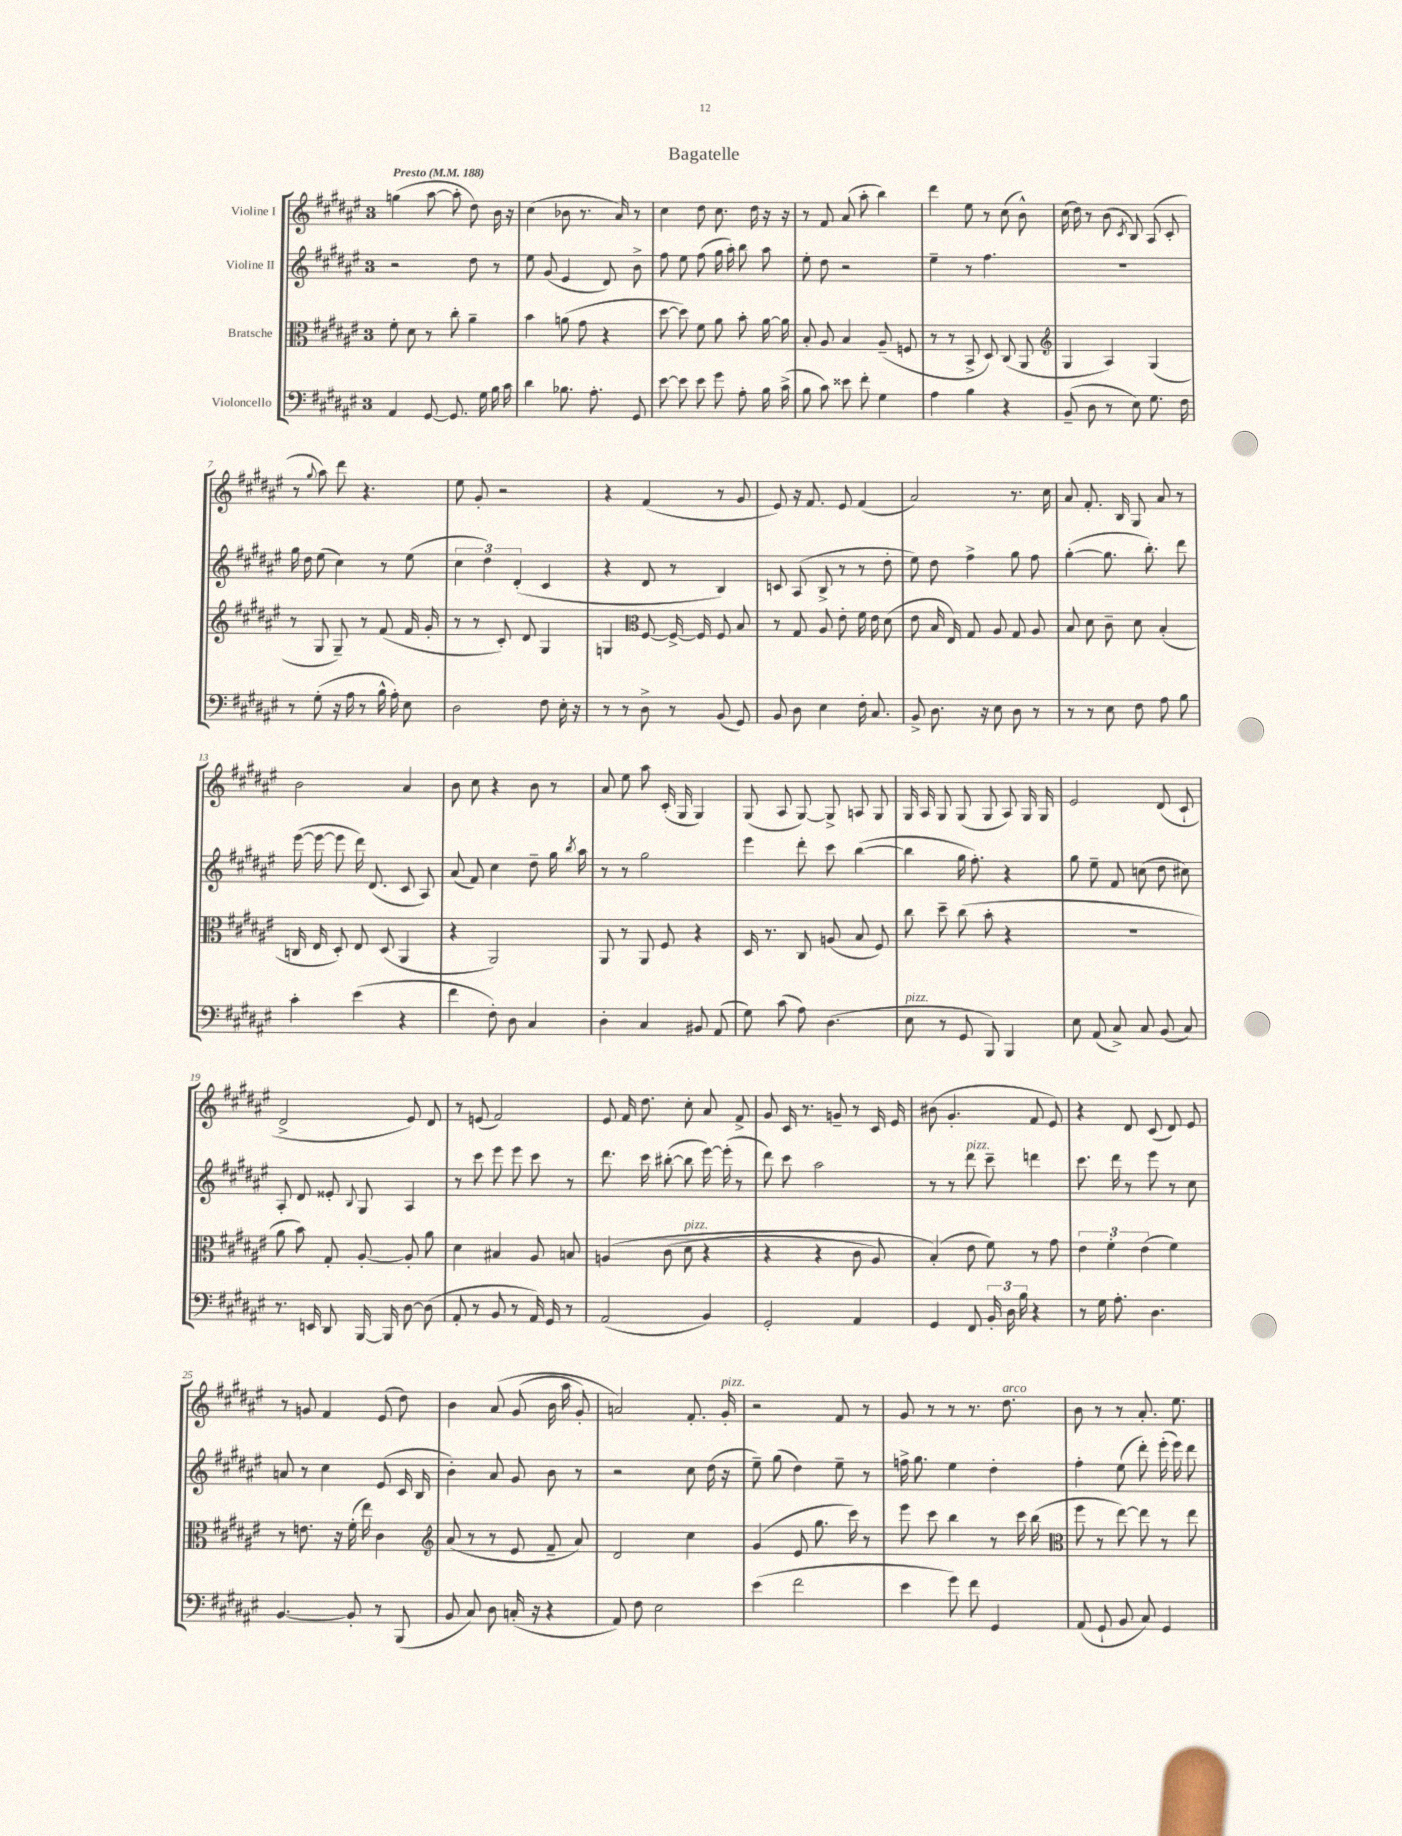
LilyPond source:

\header { title = "Bagatelle" }
<<
\new StaffGroup <<
\new Staff = "s0" \with { instrumentName = "Violine I" } {
    \clef treble \key fis \major \once \override Staff.TimeSignature.style = #'single-digit \time 3/4 \tempo "Presto" 4 = 188
    \autoBeamOff g''4( ais''8~ ais''8-. dis''8) b'16 r16 |
    cis''4( bes'8 r8. ais'16) r8 |
    cis''4 dis''8 cis''8. dis''16 r16 r16 |
    r8 fis'8 ais'8( ais''8-. b''4) |
    dis'''4 eis''8 r8 cis''8( b'8-^) |
    cis''16( dis''16) r8 b'8( \acciaccatura { cis'8 } b8) ais8( cis'8-. |
    r8 \appoggiatura { gis''8 } ais''8) dis'''8 r4. |
    eis''8 gis'8-. r2 |
    r4 fis'4( r8 gis'8 |
    eis'8) r16 fis'8. eis'8 fis'4( |
    ais'2) r8. cis''16 |
    ais'8 fis'8.-. b16 gis8 ais'8 r8 |
    b'2 ais'4 |
    b'8 cis''8 r4 b'8 r8 |
    ais'8 eis''8 ais''8 cis'16-.( gis16 gis4) |
    gis8( ais8 gis8~) gis8-> a8 gis8 |
    gis16 ais16 gis8 gis8( gis8 ais8) gis16 gis16 |
    eis'2 dis'8( cis'8-! |
    dis'2-> eis'8) dis'8 |
    r8 e'8( fis'2) |
    eis'8 fis'16 dis''8. cis''8-. ais'8 fis'8-> |
    gis'8 cis'16 r8. g'8-- r8 cis'16 eis'16 |
    bis'8( gis'4.-. fis'8 eis'8) |
    r4 dis'8 cis'8( dis'8) eis'8 |
    r8 g'8 fis'4 eis'8( dis''8) |
    b'4 ais'8\( gis'8( b'16 ais''16 gis'8-.) |
    a'2\) fis'8.-. gis'16-.^\markup { \italic "pizz." } |
    r2 fis'8 r8 |
    gis'8 r8 r8 r8. dis''8.^\markup { \italic "arco" } |
    b'8 r8 r8 ais'8.-. eis''8. \bar "|." |
}
\new Staff = "s1" \with { instrumentName = "Violine II" } {
    \clef treble \key fis \major \once \override Staff.TimeSignature.style = #'single-digit \time 3/4
    \autoBeamOff r2 dis''8 r8 |
    eis''8 gis'8( eis'4 dis'8) b'8-> |
    fis''8 eis''8 fis''8( gis''16 ais''16-.) b''8 ais''8 |
    eis''8-. dis''8 r2 |
    eis''4-- r8 fis''4. |
    R2. |
    gis''16 dis''16 eis''8( cis''4) r8 eis''8( |
    \tuplet 3/2 { cis''4 dis''4) dis'4-.( } cis'4 |
    r4 dis'8 r8 b4) |
    c'8 ais8( b8-> r8 r8 dis''8-. |
    eis''8) dis''8 fis''4-> gis''8 fis''8 |
    gis''4~-.( gis''8. b''8.-.) dis'''8 |
    eis'''16~( eis'''16~ eis'''8 dis'''16) dis'8.( cis'8 ais8) |
    ais'8( fis'8) cis''4 dis''8-- gis''16 \acciaccatura { b''8 } ais''16 |
    r8 r8 gis''2 |
    eis'''4 dis'''8-. cis'''8 b''4~( |
    b''4 gis''16 fis''8.-.) r4 |
    gis''8 eis''8-- fis'8 c''8( dis''8 cis''8) |
    ais8-. dis'8 eisis'8-. \appoggiatura { b8 } gis8 ais4 |
    r8 cis'''8 eis'''8 eis'''8 cis'''8 r8 |
    dis'''8. cis'''16 bis''8~-.( bis''8 eis'''16~) eis'''16-.( r8 |
    dis'''8) cis'''8 ais''2 |
    r8 r8 dis'''8^\markup { \italic "pizz." } cis'''8-- d'''4 |
    cis'''8. dis'''16 r8 eis'''8 r8 cis''8 |
    a'8 r8 cis''4 eis'8( cis'16 b16 |
    b'4-.) ais'8 gis'8 b'8 r8 |
    r2 cis''8 dis''16( r16 |
    eis''8--) gis''8( dis''4) eis''8-- r8 |
    f''16-> gis''8. eis''4 dis''4-. |
    fis''4-. eis''8( dis'''8-.) eis'''16-.( eis'''16) dis'''8 \bar "|." |
}
\new Staff = "s2" \with { instrumentName = "Bratsche" } {
    \clef alto \key fis \major \once \override Staff.TimeSignature.style = #'single-digit \time 3/4
    \autoBeamOff fis'8-. dis'8 r8 cis''8-. ais'4-- |
    b'4 a'8( gis'8 r4 |
    dis''8~ dis''8) fis'8 ais'8 b'8-. ais'16~ ais'16 |
    b8-. ais8 b4 ais8--( f8 |
    r8 r8 b,8-> dis8) cis8( ais,8 |
    \clef treble gis4 ais4) gis4( |
    r8 gis8 gis8--) r8 fis'8( fis'16 gis'16-. |
    r8 r8 cis'8-.) dis'8 gis4 |
    g4 \clef alto fis8~ fis16~-> fis16 fis8 b8 |
    r8 gis8 ais8 eis'8-. fis'16 eis'16 dis'8( |
    eis'8 b16 eis16) gis8 ais8 gis8 ais8 |
    b8 dis'8 cis'8-- dis'8 b4-.( |
    c16 eis16 dis8-.) eis8 dis8( ais,4 |
    r4 ais,2) |
    ais,8 r8 ais,8 fis8 r4 |
    dis16 r8. cis8 a8( b8 fis8) |
    cis''8 dis''8-- cis''8( b'8-. r4 |
    R2. |
    ais'8 b'8) gis8-. ais8~-. ais8-. ais'8 |
    dis'4 bis4 ais8 b8 |
    a4\( cis'8( dis'8^\markup { \italic "pizz." } r4 |
    r4 r4 cis'8 ais8) |
    b4-.(\) eis'8 fis'8) r8 gis'8 |
    \tuplet 3/2 { eis'4 fis'4-. eis'4( } fis'4) |
    r8 e'8. r16 fis'16-.( eis''16) cis'4 |
    \clef treble ais'8( r8 r8 eis'8 fis'8-- ais'8) |
    dis'2 cis''4 |
    gis'4( eis'8 gis''8. cis'''16) r8 |
    eis'''8 cis'''8 b''4 r8 cis'''16 b''16( |
    \clef alto fis''8 r8 eis''8~) eis''8 r8 eis''8 \bar "|." |
}
\new Staff = "s3" \with { instrumentName = "Violoncello" } {
    \clef bass \key fis \major \once \override Staff.TimeSignature.style = #'single-digit \time 3/4
    \autoBeamOff ais,4 gis,8~ gis,8. gis16 b16 cis'16 |
    dis'4 bes8. ais8.-. gis,8 |
    eis'8~ eis'8 eis'8 gis'8 ais8-. b16 cis'16->( |
    b8 cis'8) eisis'8 fis'8-. gis4 |
    ais4 b4 r4 |
    b,8--( dis8 r8 eis8) gis8. fis16 |
    r8 gis8-.( r16 ais16 r8 b16-^ ais16-.) eis8 |
    dis2 fis8 eis16-. r16 |
    r8 r8 dis8-> r8 b,8( gis,8) |
    b,8 dis8 eis4 fis16-. cis8. |
    b,8-> dis8. r16 eis8 dis8 r8 |
    r8 r8 eis8 fis8 ais8 b8 |
    cis'4-. eis'4( r4 |
    fis'4 fis8-.) dis8 cis4 |
    dis4-. cis4 bis,8 ais,8( |
    gis8) cis'8( ais8) dis4.( |
    eis8^\markup { \italic "pizz." } r8 gis,8 b,,8) b,,4 |
    eis8 ais,8( cis8->) cis8 b,8( cis8) |
    r8. e,16 dis,8 b,,16~ b,,16 dis8~ dis8( |
    ais,8-. r8 b,8 r8 ais,16) gis,16 r8 |
    ais,2( b,4) |
    gis,2-. ais,4 |
    gis,4 fis,8 \tuplet 3/2 { b,16-. dis16 b16 } r4 |
    r8 gis16 ais8.-. dis4. |
    b,4.~ b,8-. r8 b,,8( |
    b,8 cis8) dis8 c16-.( r16 r4 |
    ais,8) fis8 eis2 |
    eis'4( fis'2 |
    eis'4 gis'8) fis'8 gis,4 |
    ais,8( gis,8-! b,8 cis8) gis,4 \bar "|." |
}
>>
>>
